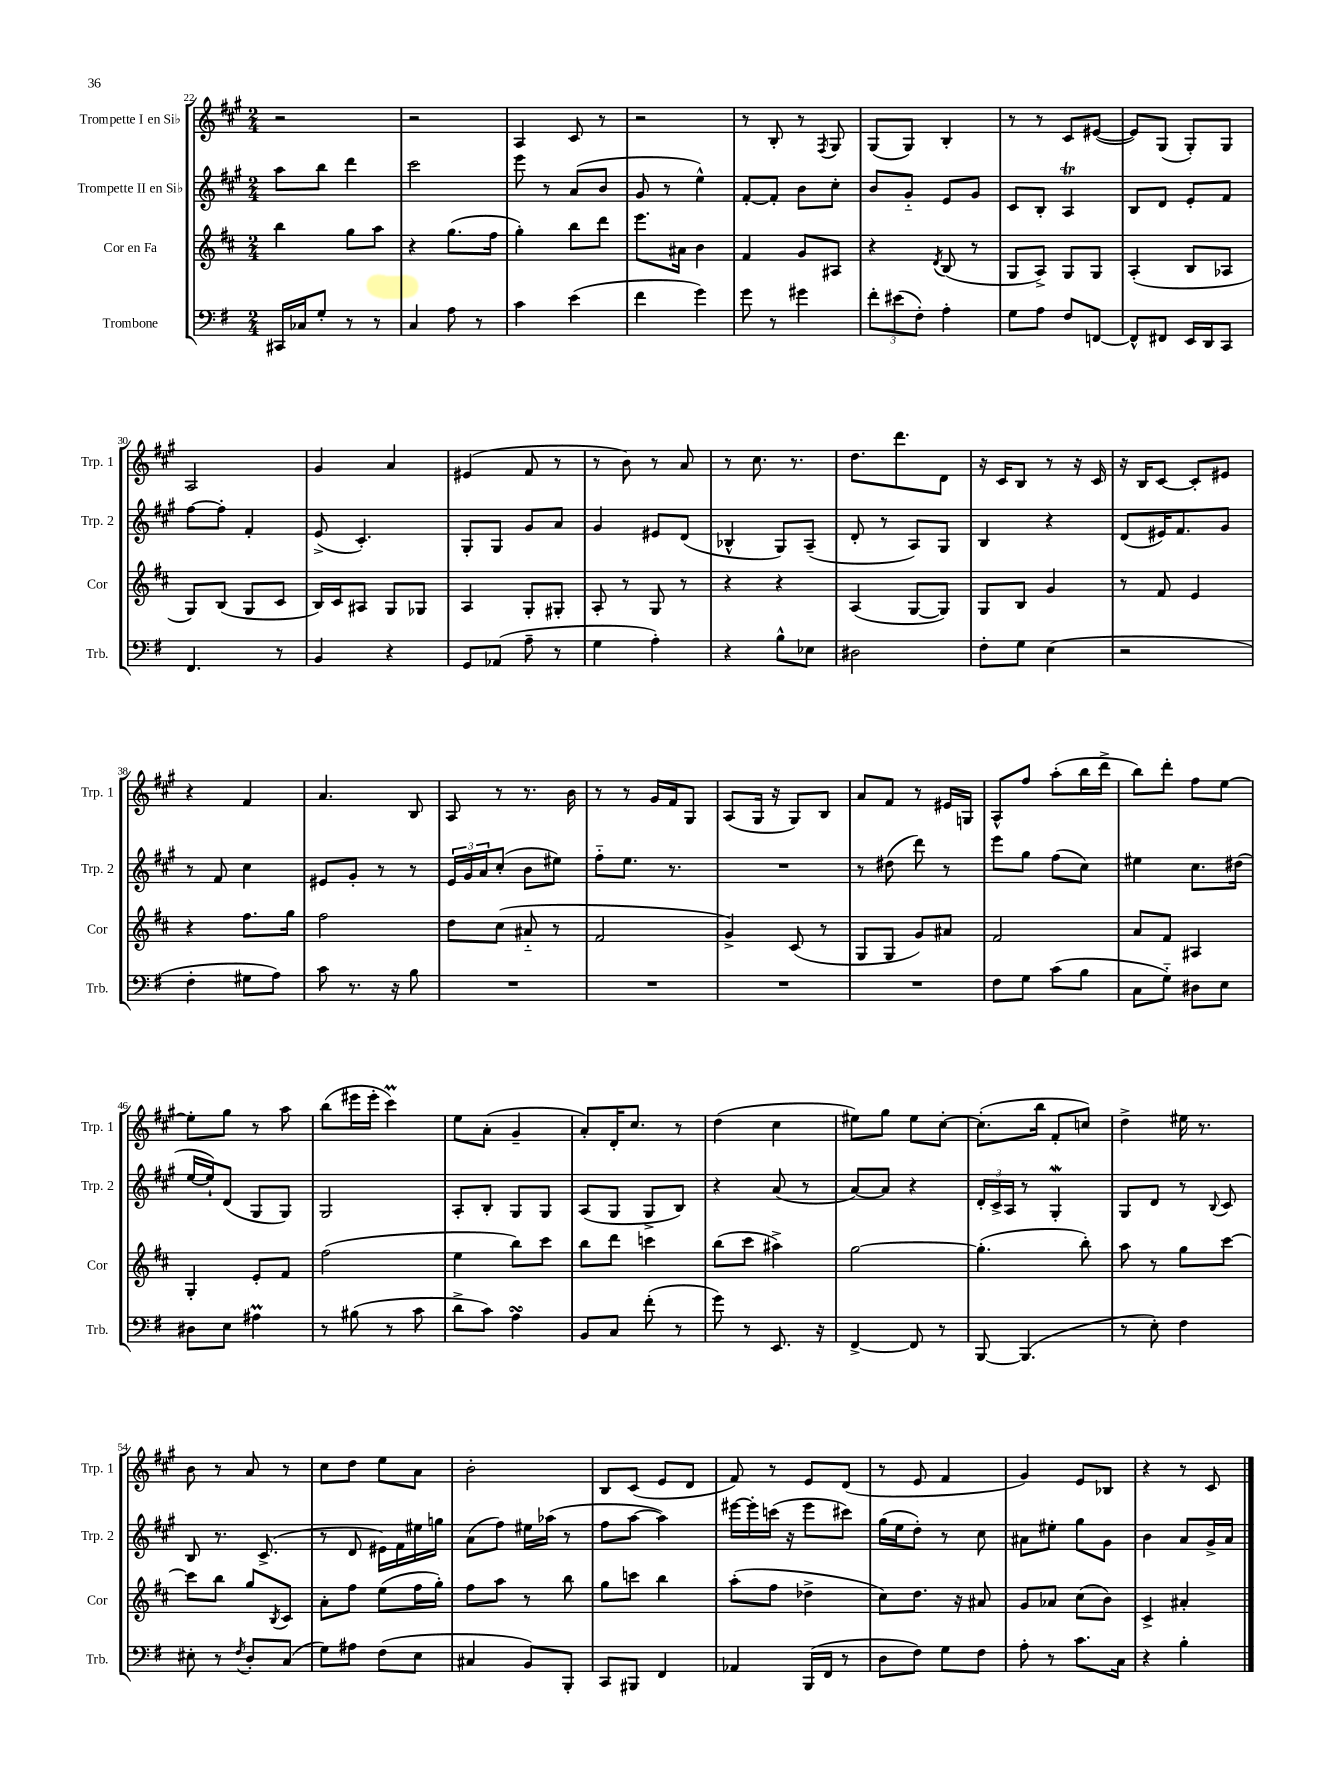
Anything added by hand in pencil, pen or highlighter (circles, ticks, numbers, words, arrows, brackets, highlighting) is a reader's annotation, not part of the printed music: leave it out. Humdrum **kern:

**kern	**kern	**kern	**kern
*staff4	*staff3	*staff2	*staff1
*clefF4	*clefG2	*clefG2	*clefG2
*k[f#]	*k[f#c#]	*k[f#c#g#]	*k[f#c#g#]
*M2/4	*M2/4	*M2/4	*M2/4
16CC#	4bb	8aa	2r
16C-	.	.	.
8G'	.	8bb	.
8r	8gg	4ddd	.
8r	8aa	.	.
=	=	=	=
4C	4r	2ccc#	2r
8A	(8.gg	.	.
8r	.	.	.
.	16ff#	.	.
=	=	=	=
4c	4gg')	8eee	4A
.	.	8r	.
(4e	8bb	(8a	8c#
.	8ddd	8b	8r
=	=	=	=
4f#	8.eee	8g#	2r
.	.	8r	.
.	16a#	.	.
4g)	4b	4ee^^)	.
=	=	=	=
8g	4f#	[8f#'	8r
8r	.	8f#']	8B'
4g#	8g	8b	8r
.	.	.	8qF#
.	8A#	8cc#'	8G#
=	=	=	=
12f#'	4r	8b	(8G#
(12e#	.	.	.
.	.	8g#'~	8G#)
12F#')	.	.	.
.	8qd	.	.
4A'	(8B	8e	4B'
.	8r	8g#	.
=	=	=	=
8G	8G	8c#	8r
8A	8A^)	8B'	8r
8F#	8G	4A	8c#
[8FF	8G	.	([8e#
=	=	=	=
8FF^^]	(4A'	8B	8e#])
8FF#	.	8d	(8G#
16EE	8B	8e'	8G#')
16DD	.	.	.
8CC	8A-	8f#	8G#
=	=	=	=
4.FF#	8G)	[8ff#	2A
.	(8B	8ff#']	.
.	8G	4f#'	.
8r	8c#	.	.
=	=	=	=
4BB	16B)	(8e^	4g#
.	16c#	.	.
.	8A#	4.c#')	.
4r	8G	.	4a
.	8G-	.	.
=	=	=	=
8GG	4A	8G#'	(4e#
(8AA-	.	8G#	.
8A~	8G'	8g#	8f#
8r	8G#'	8a	8r
=	=	=	=
4G	8A'	4g#	8r
.	8r	.	8b)
4A')	8G	8e#	8r
.	8r	(8d	8a
=	=	=	=
4r	4r	4B-^^	8r
.	.	.	8.cc#
8B^^	4r	8G#)	.
.	.	.	8.r
8E-	.	(8A~	.
=	=	=	=
2D#	(4A	8d'	8.dd
.	.	8r	.
.	.	.	8.ddd
.	[8G	8A)	.
.	8G])	8G#	8d
=	=	=	=
8F#'	8G	4B	16r
.	.	.	16c#
8G	8B	.	8B
(4E	4g	4r	8r
.	.	.	16r
.	.	.	16c#
=	=	=	=
2r	8r	(8d	16r
.	.	.	16B
.	8f#	16e#)	[8c#
.	.	8.f#	.
.	4e	.	8c#']
.	.	8g#	8e#
=	=	=	=
4F#'	4r	8r	4r
.	.	8f#	.
8G#	8.ff#	4cc#	4f#
8A)	.	.	.
.	16gg	.	.
=	=	=	=
8c	2ff#	8e#	4.a
8.r	.	8g#'	.
.	.	8r	.
16r	.	.	.
8B	.	8r	8B
=	=	=	=
2r	8dd	24e	8A
.	.	24g#	.
.	.	24a	.
.	(8cc#	(8cc#'	8r
.	8a#'~	8b	8.r
.	8r	8ee#)	.
.	.	.	16b
=	=	=	=
2r	2f#	8ff#'~	8r
.	.	8.ee	8r
.	.	.	16g#
.	.	8.r	16f#
.	.	.	8G#
=	=	=	=
2r	4g^)	2r	(8A
.	.	.	16G#
.	.	.	16r
.	(8c#	.	8G#)
.	8r	.	8B
=	=	=	=
2r	8G	8r	8a
.	8G	(8dd#	8f#
.	8g)	8ddd)	8r
.	8a#	8r	16e#
.	.	.	16G
=	=	=	=
8F#	2f#	8eee	8A^^
8G	.	8gg#	8ff#
(8c	.	(8ff#	(8aa'
8B	.	8cc#)	16bb
.	.	.	16ddd^
=	=	=	=
8C	8a	4ee#	8bb)
8G'~)	8f#	.	8ddd'
8D#	4A#	8.cc#	8ff#
8E	.	.	[8ee
.	.	(16dd#	.
=	=	=	=
8D#	4G'	[16ee	8ee']
.	.	16ee`])	.
8E	.	(8d	8gg#
4A#	8e'	8G#	8r
.	8f#	8G#)	8aa
=	=	=	=
8r	(2ff#	2G#	(8bb
(8B#	.	.	16eee#
.	.	.	16eee#'
8r	.	.	4ccc#)
8c	.	.	.
=	=	=	=
8d^	4ee	8A'	8ee
8c)	.	8B'	(8a'
4A	8bb)	8G#	4g#~
.	8ccc#	8G#	.
=	=	=	=
8BB	8bb	(8A	8a')
8C	8ddd	8G#	16d'
.	.	.	8.cc#
(8f#'	4ccc	8G#^	.
8r	.	8B)	8r
=	=	=	=
8g)	(8bb	4r	(4dd
8r	8ccc#	.	.
8.EE	4aa#^)	(8a	4cc#
.	.	8r	.
16r	.	.	.
=	=	=	=
[4FF#^	[2gg	[8a)	8ee#)
.	.	8a]	8gg#
8FF#]	.	4r	8ee#
8r	.	.	[8cc#'
=	=	=	=
[8BBB	(4.gg']	24d'	(8.cc#']
.	.	24c#^	.
.	.	24A	.
(4.BBB]	.	8r	.
.	.	.	16bb
.	.	4G#'	8f#'
.	8bb')	.	8cc)
=	=	=	=
8r	8aa	8G#	4dd^
8E')	8r	8d	.
4F#	8gg	8r	16ee#
.	.	.	8.r
.	.	8qqB	.
.	[8ccc#	8c#	.
=	=	=	=
8E#'	8ccc#]	8B	8b
8r	8bb	8.r	8r
8qF#	.	.	.
8D'	8gg	.	8a
.	.	(8.c#^	.
.	8qB	.	.
(8C	8c#	.	8r
=	=	=	=
8G)	8a'	8r	8cc#
8A#	8ff#	8d	8dd
(8F#	(8ee	16e#)	8ee
.	.	16f#	.
8E	16ff#	16ee#	8a
.	16gg')	16gg	.
=	=	=	=
4C#	8ff#	(8a	2b'
.	8aa	8ff#)	.
8BB)	8r	16ee#	.
.	.	(16aa-	.
8BBB'	8bb	8r	.
=	=	=	=
8CC	8gg	8ff#	8B
8BBB#	8ccc	[8aa	(8c#
4FF#	4bb	4aa])	8e
.	.	.	8d
=	=	=	=
4AA-	(8aa'	[16eee#	8f#)
.	.	16eee#']	.
.	8ff#	(16ccc	8r
.	.	16r	.
(16BBB	4dd-^	8eee#	8e
16FF#	.	.	.
8r	.	8ccc#)	(8d
=	=	=	=
8D	8cc#)	(16gg#	8r
.	.	16ee	.
8F#)	8.dd	8dd')	8e
8G	.	8r	4f#
.	16r	.	.
8F#	8a#	8cc#	.
=	=	=	=
8A'	8g	8a#	4g#)
8r	8a-	8ee#'	.
8.c	(8cc#	8gg#	8e
.	8b)	8g#	8B-
16C	.	.	.
=	=	=	=
4r	4c#^	4b	4r
4B'	4a#'	8a	8r
.	.	16g#^	8c#
.	.	16a	.
==	==	==	==
*-	*-	*-	*-
